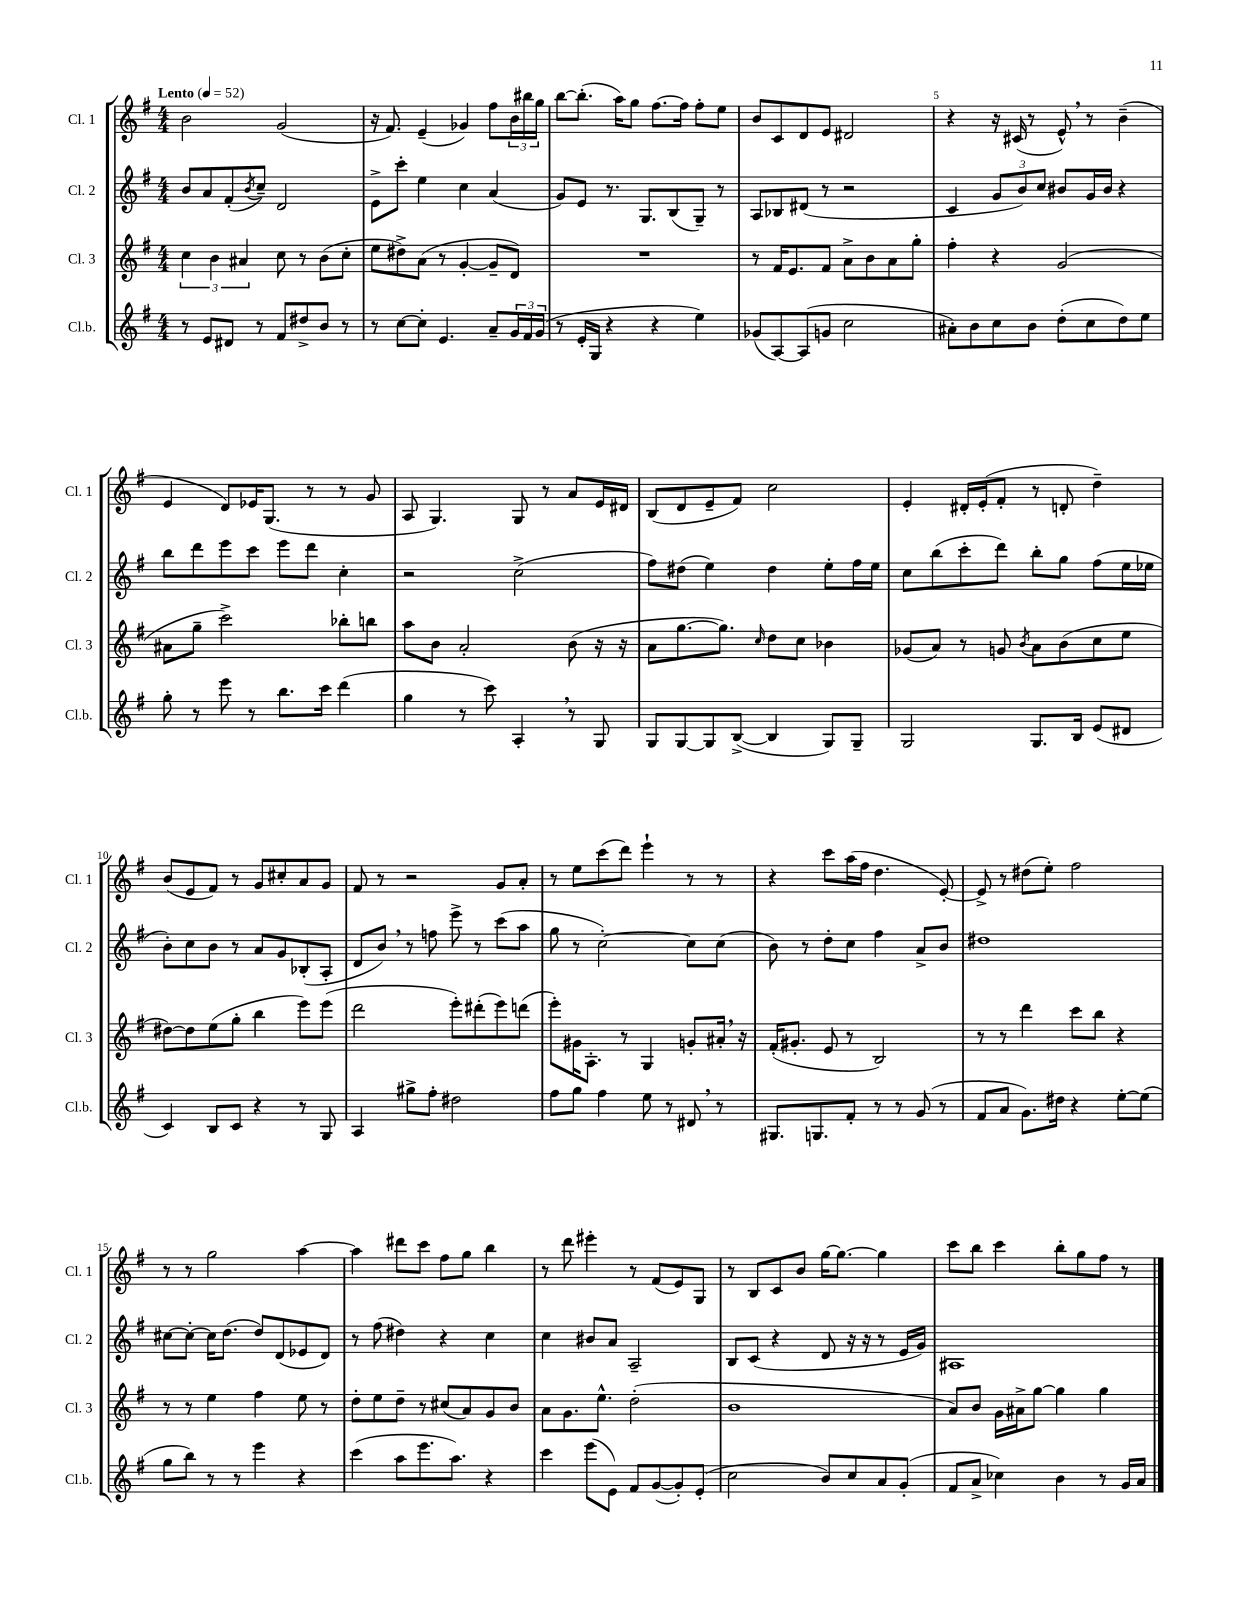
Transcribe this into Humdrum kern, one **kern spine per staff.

**kern	**kern	**kern	**kern
*part4	*part3	*part2	*part1
*staff4	*staff3	*staff2	*staff1
*I"Cl.b.	*I"Cl. 3	*I"Cl. 2	*I"Cl. 1
*I'Cl.b.	*I'Cl. 3	*I'Cl. 2	*I'Cl. 1
*clefG2	*clefG2	*clefG2	*clefG2
*k[f#]	*k[f#]	*k[f#]	*k[f#]
*M4/4	*M4/4	*M4/4	*M4/4
*MM52	*MM52	*MM52	*MM52
=1	=1	=1	=1
!	!	!	!LO:TX:a:B:t=Lento
8r	6cc\	8b/L	2b\
8e/L	.	8a/	.
.	6b\	.	.
8d#X/J	.	(8f#'/	.
.	6a#X/	.	.
.	.	8qb/	.
8r	.	8cc~/J)	.
8f#/L	8cc\	2d/	(2g/
8dd#X^/	8r	.	.
8b/J	(8b\L	.	.
8r	8cc'\J	.	.
=2	=2	=2	=2
8r	8ee\L	8e^\L	16r
.	.	.	8.f#/)
[8cc\L	8dd#X^\)	8ccc'\J	.
8cc'\J]	(8a\J	4ee\	(4e~/
4.e/	8r	.	.
.	[4g'/	4cc\	4g-X/)
8a~/L	8g~/L]	(4a/	8ff#\L
24g/L	8d/J)	.	24b\L
24f#/	.	.	24bb#X\
(24g/JJ	.	.	24gg\JJ
=3	=3	=3	=3
8r	1r	8g/L)	[8bb\L
16e'/LL	.	8e/J	(8.bb'\J]
16G/JJ	.	.	.
4r	.	8.r	.
.	.	.	16aa\KL)
.	.	.	8gg\J
.	.	8.G/L	.
4r	.	.	[8.ff#\L
.	.	(8B/	.
.	.	.	16ff#\Jk]
4ee\)	.	8G~/J)	8ff#'\L
.	.	8r	8ee\J
=4	=4	=4	=4
(8g-X/L	8r	8A/L	8b/L
[8A/)	16f#/KL	8B-X/	8c/
.	8.e/	.	.
(8A/]	.	(8d#X/J	8d/
8gn/J	8f#/J	8r	8e/J
2cc\	8a^\L	2r	2d#X/
.	8b\	.	.
.	8a\	.	.
.	8gg'\J	.	.
=5	=5	=5	=5
8a#X'\L)	4ff#'\	4c/	4r
8b\	.	.	.
8cc\	4r	12g/L	16r
.	.	.	(16c#X/
.	.	12b/)	.
8b\J	.	.	8r
.	.	12cc/J	.
(8dd'\L	(2g/	8b#X/L	8e^^,/)
8cc\	.	16g/L	8r
.	.	16b#/JJ	.
8dd\)	.	4r	(4b~\
8ee\J	.	.	.
!!LO:LB:g=z
=6	=6	=6	=6
8gg'\	8a#X\L	8bb\L	4e/
8r	8gg~\J	8ddd\	.
8eee\	2ccc^\)	8eee\	8d/L)
8r	.	8ccc\J	16e-X/K
.	.	.	(8.G/J
8.bb\L	.	8eee\L	.
.	.	8ddd\J	8r
16ccc\Jk	.	.	.
(4ddd\	8bb-X'\L	4cc'\	8r
.	8bbn\J	.	8g/
=7	=7	=7	=7
4gg\	8aa\L	2r	8A/
.	8b\J	.	4.G/)
8r	2a'/	.	.
8ccc\)	.	.	.
4A',/	.	(2cc^\	8G/
.	.	.	8r
8r	(8b\	.	8a/L
8G/	16r	.	16e/L
.	16r	.	16d#X/JJ
=8	=8	=8	=8
8G/L	8a\L	8ff#\L)	(8B/L
[8G/	[8.gg\	(8dd#X\J	8d/
8G/]	.	4ee\)	8e~/
.	8.gg\J])	.	.
([8B^/J	.	.	8f#/J)
.	16qqcc/	.	.
4B/]	8dd\L	4dd#\	2cc\
.	8cc\J	.	.
8G/L)	4b-X\	8ee'\L	.
8G~/J	.	16ff#\L	.
.	.	16ee\JJ	.
=9	=9	=9	=9
2G/	(8g-X/L	8cc\L	4e'/
.	8a/J)	(8bb\	.
.	8r	8ccc'\	16d#X'/LL
.	.	.	(16e'/J
.	8gn/	8ddd\J)	8f#'/J
.	8qb/	.	.
8.G/L	8a\L	8bb'\L	8r
.	(8b\	8gg\J	8dn'/
16B/Jk	.	.	.
(8e/L	8cc\	(8ff#\L	4dd~\)
8d#X/J	8ee\J	16ee\L	.
.	.	16ee-X\JJ	.
!!LO:LB:g=z
=10	=10	=10	=10
4c/)	[8dd#X\L)	8b'\L)	(8b/L
.	8dd#\]	8cc\	8e/
8B/L	(8ee\	8b\J	8f#/J)
8c/J	8gg'\J	8r	8r
4r	4bb\	8a/L	8g/L
.	.	8g/	8cc#X'/
8r	8eee\L)	(8B-X'/	8a/
8G/	(8eee\J	8A'/J	8g/J
=11	=11	=11	=11
4A/	2ddd\	8d/L	8f#/
.	.	8b,/J)	8r
8gg#X^\L	.	8r	2r
8ff#'\J	.	8ffn\	.
2dd#X\	8eee'\L)	8eee^\	.
.	(8ddd#X'\	8r	.
.	8eee\)	(8ccc\L	8g/L
.	(8dddn\J	8aa\J	8a'/J
=12	=12	=12	=12
8ff#\L	8eee'\L)	8gg\	8r
8gg\J	16g#X\K	8r	8ee\L
.	8.A'\J	.	.
4ff#\	.	[2cc'\)	(8ccc\
.	8r	.	8ddd\J)
8ee\	4G/	.	4eee`\
8r	.	.	.
8d#X,/	8gn'/L	8cc\L]	8r
8r	16a#X',/Jk	(8cc\J	8r
.	16r	.	.
=13	=13	=13	=13
8.G#X/L	(16f#'/KL	8b\)	4r
.	8.g#X'/J	.	.
.	.	8r	.
8.Gn/	.	.	.
.	8e/	8dd'\L	8ccc\L
8f#'/J	8r	8cc\J	(16aa\L
.	.	.	16ff#\JJ
8r	2B/)	4ff#\	4.dd\
8r	.	.	.
(8g/	.	8a^/L	.
8r	.	8b/J	[8e'/)
=14	=14	=14	=14
8f#/L	8r	1dd#X	8e^/]
8a/J	8r	.	8r
8.g\L)	4ddd\	.	(8dd#X\L
.	.	.	8ee'\J)
16dd#X\Jk	.	.	.
4r	8ccc\L	.	2ff#\
.	8bb\J	.	.
[8ee'\L	4r	.	.
(8ee\J]	.	.	.
!!LO:LB:g=z
=15	=15	=15	=15
8gg\L	8r	[8cc#X\L	8r
8bb\J)	8r	8cc#'\J_	8r
8r	4ee\	16cc#\KL]	2gg\
.	.	(8.dd\J	.
8r	.	.	.
4eee\	4ff#\	8dd/L)	.
.	.	(8d/	.
4r	8ee\	8e-X/	[4aa\
.	8r	8d/J)	.
=16	=16	=16	=16
(4ccc\	8dd'\L	8r	4aa\]
.	8ee\	(8ff#\	.
8aa\L	8dd~\J	4dd#X\)	8ddd#X\L
8.eee\	8r	.	8ccc\J
.	(8cc#X/L	4r	8ff#\L
8.aa\J)	.	.	.
.	8a/)	.	8gg\J
4r	8g/	4cc\	4bb\
.	8b/J	.	.
=17	=17	=17	=17
4ccc\	8a\L	4cc\	8r
.	8.g\	.	8ddd\
(8eee\L	.	8b#X/L	4eee#X'\
.	8.ee^^\J	.	.
8e\J)	.	8a/J	.
8f#/L	(2dd'\	2A~/	8r
([8g/	.	.	(8f#/L
8g'/])	.	.	8e/)
(8e'/J	.	.	8G/J
=18	=18	=18	=18
2cc\	1b	8B/L	8r
.	.	(8c/J	8B/L
.	.	4r	8c/
.	.	.	8b/J
8b/L)	.	8d/	[16gg\KL
.	.	.	8.gg\J_
8cc/	.	16r	.
.	.	16r	.
8a/	.	8r	4gg\]
(8g'/J	.	16e/LL	.
.	.	16g/JJ)	.
=19	=19	=19	=19
8f#/L	8a/L)	1A#X	8ccc\L
8a^/J	8b/J	.	8bb\J
4cc-X\)	16g\LL	.	4ccc\
.	16a#X^\J	.	.
.	[8gg\J	.	.
4b\	4gg\]	.	8bb'\L
.	.	.	8gg\
8r	4gg\	.	8ff#\J
16g/LL	.	.	8r
16a/JJ	.	.	.
==	==	==	==
*-	*-	*-	*-
